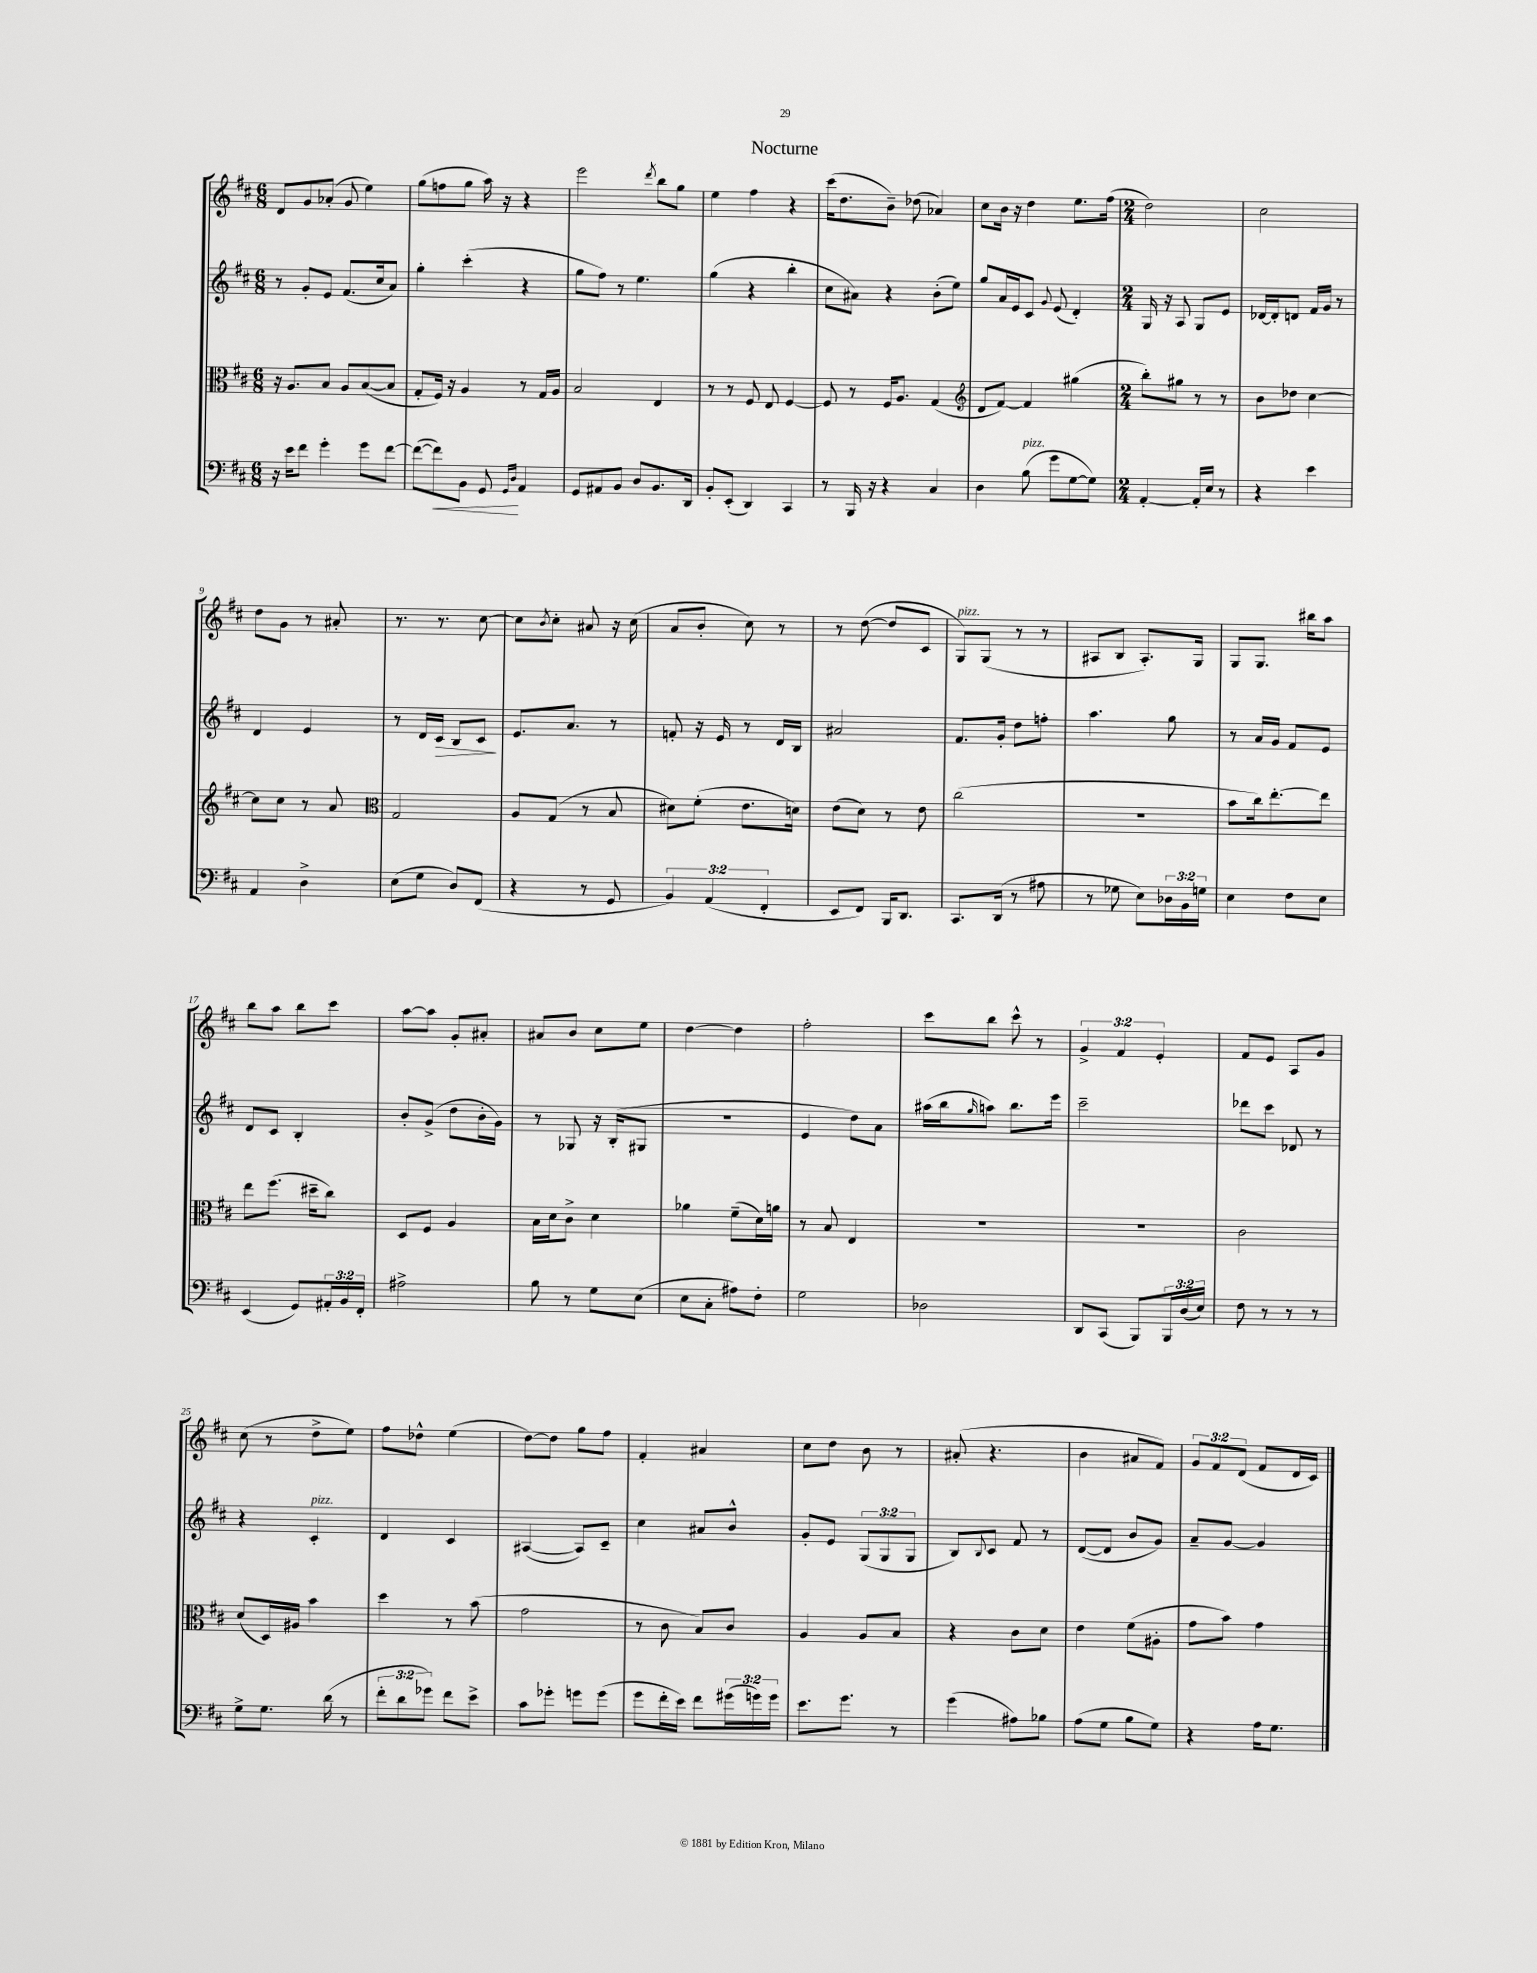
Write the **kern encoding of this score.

**kern	**kern	**kern	**kern
*staff4	*staff3	*staff2	*staff1
*clefF4	*clefC3	*clefG2	*clefG2
*k[f#c#]	*k[f#c#]	*k[f#c#]	*k[f#c#]
*M6/8	*M6/8	*M6/8	*M6/8
16r	16r	8r	8d/L
16e\LK	8.A/L	.	.
8f#\J	.	8g'/L	8g/
4g'\	8B/J	8e/J	(8a-'/J
.	8A/L	(8.f#/L	8g/
8g\L	([8B/	.	4ee\)
.	.	16cc#/k	.
[8f#\J	8B/]J	8a/J)	.
=	=	=	=
(8f#\_L	8G'/L	4gg'\	(8gg\L
8f#\])	16F#/Jk)	.	8ff\
.	16r	.	.
8BB\J	4A/	(4ccc#'\	8gg\J
8GG/	.	.	16aa\)
.	.	.	16r
16qqGG/LL	.	.	.
16qqD/JJ	.	.	.
4AA/	8r	4r	4r
.	16G/LL	.	.
.	16A/JJ	.	.
=	=	=	=
8GG/L	2B/	8gg\L	2eee\
8AA#/	.	8ff#\J)	.
8BB/J	.	8r	.
8D/L	.	4.ee\	.
.	.	.	8qddd/
8.BB/	4E/	.	8bb\L
.	.	.	8gg\J
16DD/Jk	.	.	.
=	=	=	=
8BB'/L	8r	(4gg\	4ee\
(8EE'/J	8r	.	.
4DD/)	8F#/	4r	4ff#\
.	8E/	.	.
4CC#/	[4F#/	4bb'\	4r
=	=	=	=
8r	8F#/]	8cc#\L	(16ccc#\LK
.	.	.	8.dd\
16BBB/	8r	8a#\J)	.
16r	.	.	.
4r	16F#/LK	4r	8b~\J)
.	8.A/J	.	.
.	.	.	(8dd-\
4C#/	(4G/	(8b'\L	4a-/)
.	.	8ee\J)	.
=	=	=	=
*	*clefG2	*	*
4D\	8d/L	8gg/L	8cc#\L
.	[8f#/J)	16a/L	16b\Jk
.	.	16e/J	16r
(8B\	4f#/]	8c#/J	4dd\
.	.	8qqg/	.
8g\L	.	(8e/	.
[8G\	(4gg#\	4d'/)	8.ee\L
8G\]J)	.	.	.
.	.	.	(16ff#\Jk
=	=	=	=
*M2/4	*M2/4	*M2/4	*M2/4
[4AA'/	8bb'\L)	16G/	2dd\)
.	.	16r	.
.	8gg#\J	8A/	.
16AA'/]LL	8r	8G/L	.
16E/JJ	.	.	.
8r	8r	8e/J	.
=	=	=	=
4r	8b\L	[16d-/LL	2cc#\
.	.	16d-'/]J	.
.	8dd-\J	8d/J	.
4e\	[4cc#\	16f#/LL	.
.	.	16g/JJ	.
.	.	8r	.
=	=	=	=
4AA/	8cc#\]L	4d/	8dd\L
.	8cc#\J	.	8g\J
4D^\	8r	4e/	8r
.	8a/	.	8a#'/
=	=	=	=
*	*clefC3	*	*
(8E\L	2G/	8r	8.r
8G\J	.	16d/LL	.
.	.	16c#/JJ	8.r
8D/L)	.	8B/L	.
(8FF#/J	.	8c#/J	[8cc#\
=	=	=	=
4r	8A/L	8.e/L	8cc#\]L
.	.	.	8qb/
.	(8G/J	.	8cc#'\J
.	.	8.a/J	.
8r	8r	.	8a#/
8GG/	8B/	8r	16r
.	.	.	(16cc#\
=	=	=	=
6BB/)	8d#\L)	8f'/	8a/L
.	(8f#'\J	16r	8b'/J
(6AA/	.	.	.
.	.	16e/	.
.	8.e\L	8r	8cc#\)
6FF#'/	.	.	.
.	.	16d/LL	8r
.	16d\Jk)	16B/JJ	.
=	=	=	=
8EE/L	(8e\L	2a#/	8r
8FF#/J)	8d\J)	.	([8dd\
16BBB/LK	8r	.	8dd/]L
8.DD/J	.	.	.
.	8e\	.	8c#/J
=	=	=	=
8.CC#/L	(2cc#\	8.f#/L	8G/L)
.	.	.	(8G/J
(16DD/Jk	.	16g'/Jk	.
8r	.	8dd\L	8r
8A#\	.	8ff'\J	8r
=	=	=	=
8r	2r	4.aa\	8A#/L
8G-\	.	.	8B/J
8E\L)	.	.	8.A#'/L)
24D-\L	.	8gg\	.
24BB\	.	.	.
.	.	.	16G/Jk
24G\JJ	.	.	.
=	=	=	=
4E\	8b\L	8r	8G/L
.	16cc#\k)	16a/LL	8.G/J
.	[8.ee'\	16g/JJ	.
8F#\L	.	8f#/L	.
.	.	.	16bb#\LK
8E\J	8ee\]J	8e/J	8aa\J
=	=	=	=
(4EE/	8ee\L	8d/L	8bb\L
.	(8.ff#\J	8c#/J	8aa\J
8GG/L)	.	4B'/	8bb\L
.	16dd#~\LK	.	.
24AA#'/L	8cc#\J)	.	8ccc#\J
24BB/	.	.	.
24FF#'/JJ	.	.	.
=	=	=	=
2A#^\	8D/L	8b'/L	[8aa\L
.	8F#/J	(8g^/J	8aa\]J
.	4A/	8dd\L	8g'/L
.	.	16b'\L	8a#'/J
.	.	16g\JJ)	.
=	=	=	=
8B\	16B\LL	8r	8a#/L
.	16d\J	.	.
8r	8c#^\J	8G-/	8b/J
8G\L	4d\	16r	8cc#\L
.	.	(16B'/LK	.
(8E\J	.	8G#/J	8ee\J
=	=	=	=
8E\L	4a-\	2r	[4dd\
8C#'\J	.	.	.
8A#\L)	(8f#~\L	.	4dd\]
8F#'\J	16d\L)	.	.
.	16a\JJ	.	.
=	=	=	=
2G\	8r	4e/	2ff#'\
.	8B/	.	.
.	4E/	8dd\L)	.
.	.	8a\J	.
=	=	=	=
2D-\	2r	(16aa#\LL	8ccc#\L
.	.	16bb\J	.
.	.	16qqgg/	.
.	.	8aa\J)	8bb\J
.	.	8.bb\L	8ccc#^^\
.	.	.	8r
.	.	16eee\Jk	.
=	=	=	=
8DD/L	2r	2ccc#~\	6g^/
(8CC#/J	.	.	.
.	.	.	6f#/
8BBB/L)	.	.	.
.	.	.	6e'/
24BBB/L	.	.	.
(24D/	.	.	.
24E/JJ)	.	.	.
=	=	=	=
8F#\	2c#\	8ddd-\L	8f#/L
8r	.	8ccc#\J	8e/J
8r	.	8d-/	8A/L
8r	.	8r	8g/J
=	=	=	=
8G^\L	(8d/L	4r	(8cc#\
8.G\J	16D/L)	.	8r
.	16A#/JJ	.	.
.	4b\	4c#'/	8dd^\L
(16d\	.	.	.
8r	.	.	8ee\J)
=	=	=	=
12f#'\L	4dd\	4d/	8ff#\L
12d\	.	.	.
.	.	.	8dd-^^\J
12g-\J)	.	.	.
8f#\L	8r	4c#/	(4ee\
8e^\J	(8b\	.	.
=	=	=	=
8c#\L	2g\	([4A#/	[8dd\L)
8g-'\J	.	.	8dd\]J
8g\L	.	8A#/]L)	8gg\L
(8g\J	.	8c#~/J	8ff#\J
=	=	=	=
8g\L	8r	4cc#\	4f#'/
16f#'\L	8c#\	.	.
16e\JJ)	.	.	.
8f#\L	8B/L)	8a#/L	4a#/
(24g#\L	8c#/J	8b^^/J	.
24g\)	.	.	.
24g\JJ	.	.	.
=	=	=	=
8.e\L	4A/	8g'/L	8cc#\L
.	.	8e/J	8dd\J
8.g\J	.	.	.
.	8A/L	(12G/L	8b\
.	.	12G/	.
8r	8B/J	.	8r
.	.	12G/J	.
=	=	=	=
(4g\	4r	8B/L)	(8a#'/
.	.	8qqB/	.
.	.	8c#/J	4.r
8A#\L)	8c#\L	8f#/	.
8B-\J	8d\J	8r	.
=	=	=	=
(8A\L	4e\	([8d/L	4b\
8G\J	.	8d/]J	.
8B\L	(8f#\L	8b/L	8a#/L
8G\J)	8A#'\J	8g/J)	8f#/J)
=	=	=	=
4r	8g\L	8a~/L	12g/L
.	.	.	12f#/
.	8b\J)	[8g/J	.
.	.	.	(12d/J
16A\LK	4g\	4g/]	8f#/L
8.G\J	.	.	.
.	.	.	16d/L
.	.	.	16c#/JJ)
==	==	==	==
*-	*-	*-	*-
